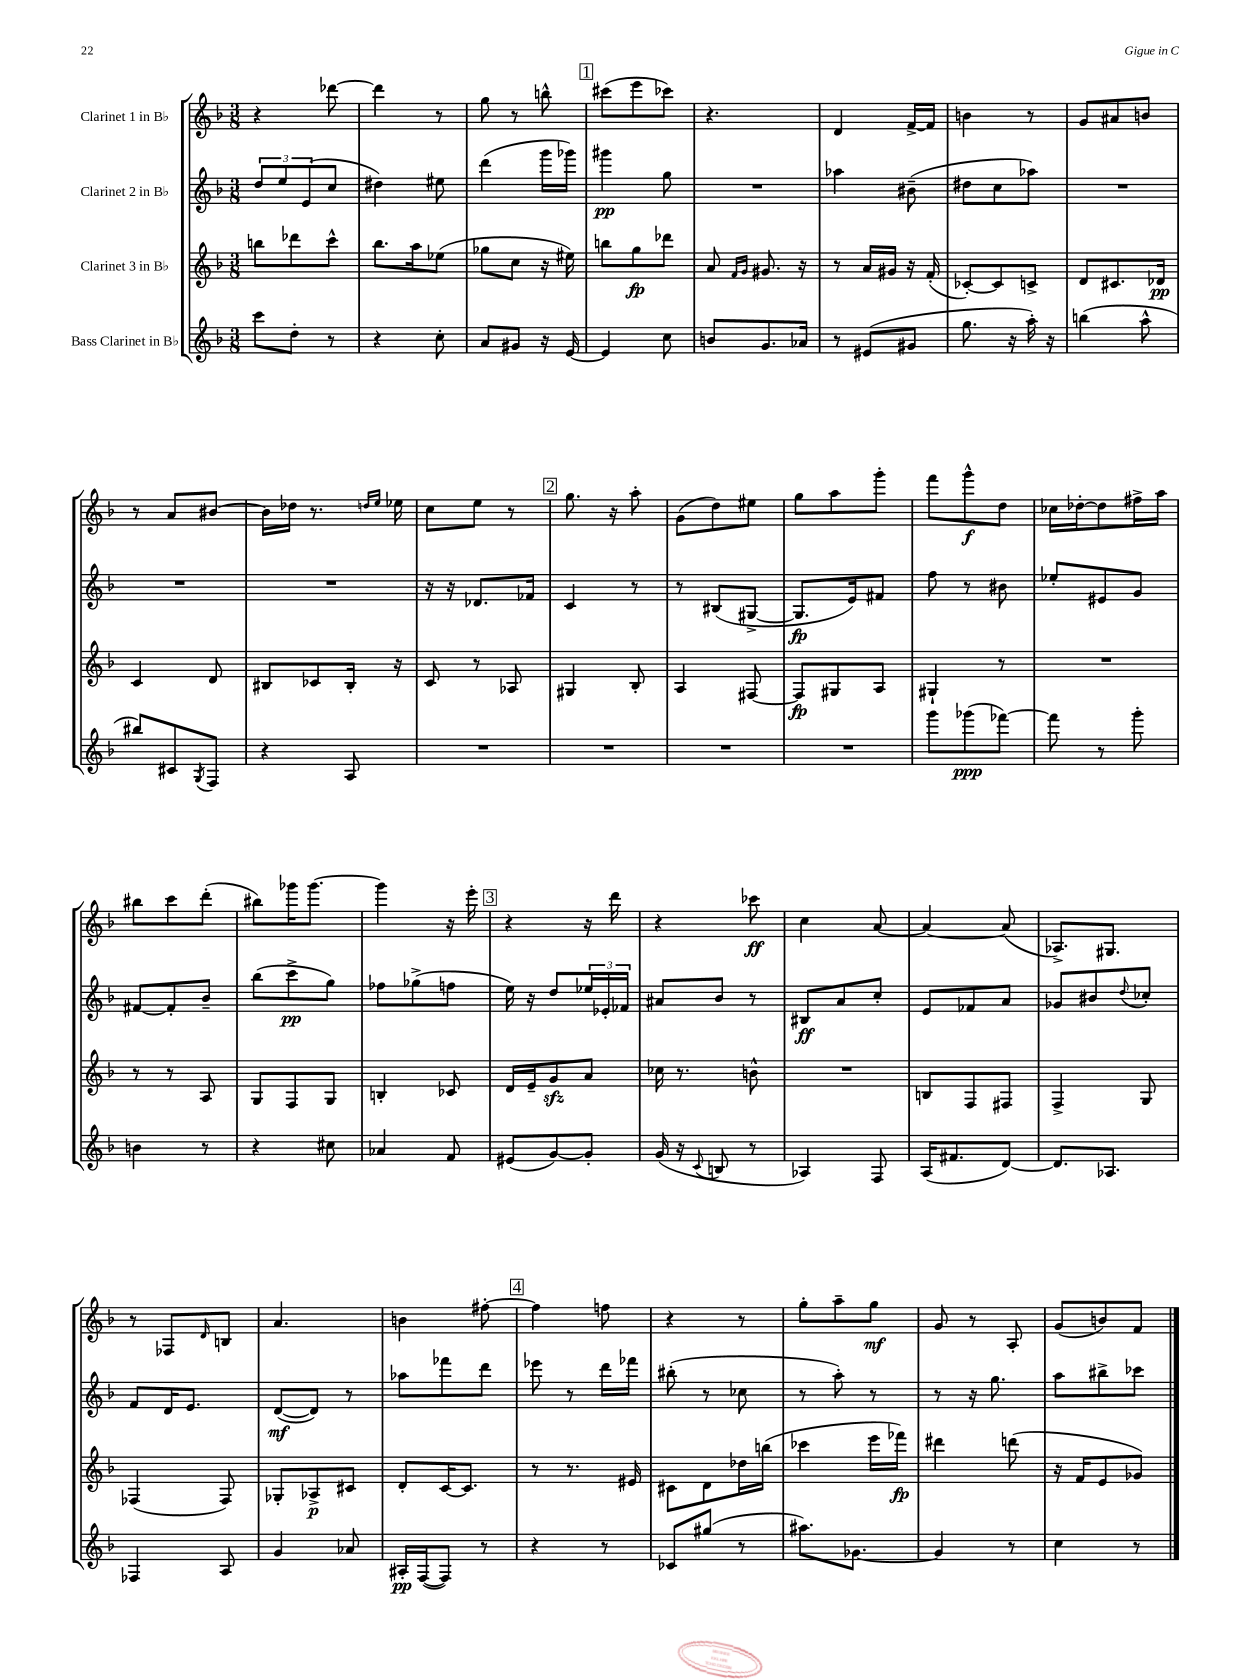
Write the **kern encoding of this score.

**kern	**kern	**kern	**kern
*staff4	*staff3	*staff2	*staff1
*clefG2	*clefG2	*clefG2	*clefG2
*k[b-]	*k[b-]	*k[b-]	*k[b-]
*M3/8	*M3/8	*M3/8	*M3/8
8ccc	8bb	12dd	4r
.	.	12ee	.
8dd'	8ddd-	.	.
.	.	(12e	.
8r	8ccc^^	8cc	[8ddd-
=	=	=	=
4r	8.bb-	4dd#)	4ddd-]
.	16aa	.	.
8cc'	(8ee-	8ee#	8r
=	=	=	=
8a	8gg-	(4ddd	8gg
8g#	8cc	.	8r
16r	16r	16ggg	8bb^^
[16e	16ee#)	16ggg-)	.
=	=	=	=
4e]	8bb	4ggg#	(8ccc#
.	8gg	.	8eee
8cc	8ddd-	8gg	8ccc-)
=	=	=	=
8b	8a	4.r	4.r
.	16qqf	.	.
.	16qqg	.	.
8.g	8.g#	.	.
16a-	16r	.	.
=	=	=	=
8r	8r	4aa-	4d
(8e#	16a	.	.
.	16g#	.	.
8g#	16r	(8b#~	[16f^
.	(16f'	.	16f]
=	=	=	=
8.gg	[8c-')	8dd#	4b
.	8c-]	8cc	.
16r	.	.	.
16aa')	8c^	8aa-)	8r
16r	.	.	.
=	=	=	=
(4bb	8d	4.r	8g
.	8.c#	.	8a#
8aa^^	.	.	8b
.	16d-	.	.
=	=	=	=
8bb#)	4c	4.r	8r
8c#	.	.	8a
8qG	.	.	.
8F	8d	.	[8b#
=	=	=	=
4r	8B#	4.r	16b#]
.	.	.	16dd-
.	8c-	.	8.r
8A	16B#'	.	.
.	.	.	16qqdd
.	.	.	16qqee
.	16r	.	16ee-
=	=	=	=
4.r	8c	16r	8cc
.	.	16r	.
.	8r	8.d-	8ee
.	8A-	.	8r
.	.	16f-	.
=	=	=	=
4.r	4G#	4c	8.gg
.	.	.	16r
.	8B-'	8r	8aa'
=	=	=	=
4.r	4A	8r	(8g
.	.	(8B#	8dd)
.	[8F#	[8G#^	8ee#
=	=	=	=
4.r	8F#]	8.G#]	8gg
.	8G#	.	8aa
.	.	16e)	.
.	8A	8f#	8ggg'
=	=	=	=
8ggg	4G#`	8ff	8fff
(8ggg-	.	8r	8ggg^^
[8fff-)	8r	8b#	8dd
=	=	=	=
8fff-]	4.r	8ee-'	16cc-
.	.	.	[16dd-'
8r	.	8e#	8dd-]
8ggg'	.	8g	16ff#^
.	.	.	16aa
=	=	=	=
4b	8r	[8f#	8bb#
.	8r	8f#']	8ccc
8r	8A	8b-~	(8ddd'
=	=	=	=
4r	8G	(8bb-	8bb#)
.	8F	8ccc^	16ggg-
.	.	.	[8.ggg-
8cc#	8G	8gg)	.
=	=	=	=
4a-	4B'	8ff-	4ggg-]
.	.	(8gg-^	.
8f	8c-	8ff	16r
.	.	.	16eee'
=	=	=	=
(8e#	16d	16ee)	4r
.	16e~	16r	.
[8g)	8g	8dd	.
8g']	8a	24ee-	16r
.	.	24e-'	.
.	.	.	16ddd
.	.	24f-	.
=	=	=	=
(16g	16cc-	8a#	4r
16r	8.r	.	.
8qqc	.	.	.
8B	.	8b-	.
8r	8b^^	8r	8ccc-
=	=	=	=
4A-)	4.r	8B#	4cc
.	.	8a	.
8F	.	8cc'	[8a
=	=	=	=
(16A	8B	8e	4a_
8.f#	.	.	.
.	8F	8f-	.
[8d)	8F#	8a	(8a]
=	=	=	=
8.d]	4F^	8g-	8.A-^)
.	.	8b#	.
8.A-	.	.	8.G#
.	.	8qqdd	.
.	8G	8cc-'	.
=	=	=	=
4F-	(4F-	8f	8r
.	.	16d	8F-
.	.	8.e	.
.	.	.	16qqd
8A	8F-)	.	8B
=	=	=	=
4g	8G-'	([8d	4.a
.	8A-^	8d])	.
8a-	8c#	8r	.
=	=	=	=
16A#'	8d'	8aa-	4b
([16F	.	.	.
8F])	[16c	8fff-	.
.	8.c]	.	.
8r	.	8ddd	[8ff#'
=	=	=	=
4r	8r	8eee-	4ff#]
.	8.r	8r	.
8r	.	16ddd	8ff
.	16e#	16fff-	.
=	=	=	=
8c-	8c#	(8bb#'	4r
(8gg#	8d	8r	.
8r	16dd-	8cc-	8r
.	(16bb	.	.
=	=	=	=
8.aa#)	4ccc-	8r	8gg'
.	.	8aa')	8aa~
[8.g-	.	.	.
.	16eee	8r	8gg
.	16fff-)	.	.
=	=	=	=
4g-]	4ddd#	8r	8g
.	.	16r	8r
.	.	8.gg	.
8r	(8ddd	.	8A'
=	=	=	=
4cc	16r	8aa	(8g
.	16f	.	.
.	8e	8bb#^	8b)
8r	8g-)	8ccc-	8f
==	==	==	==
*-	*-	*-	*-
